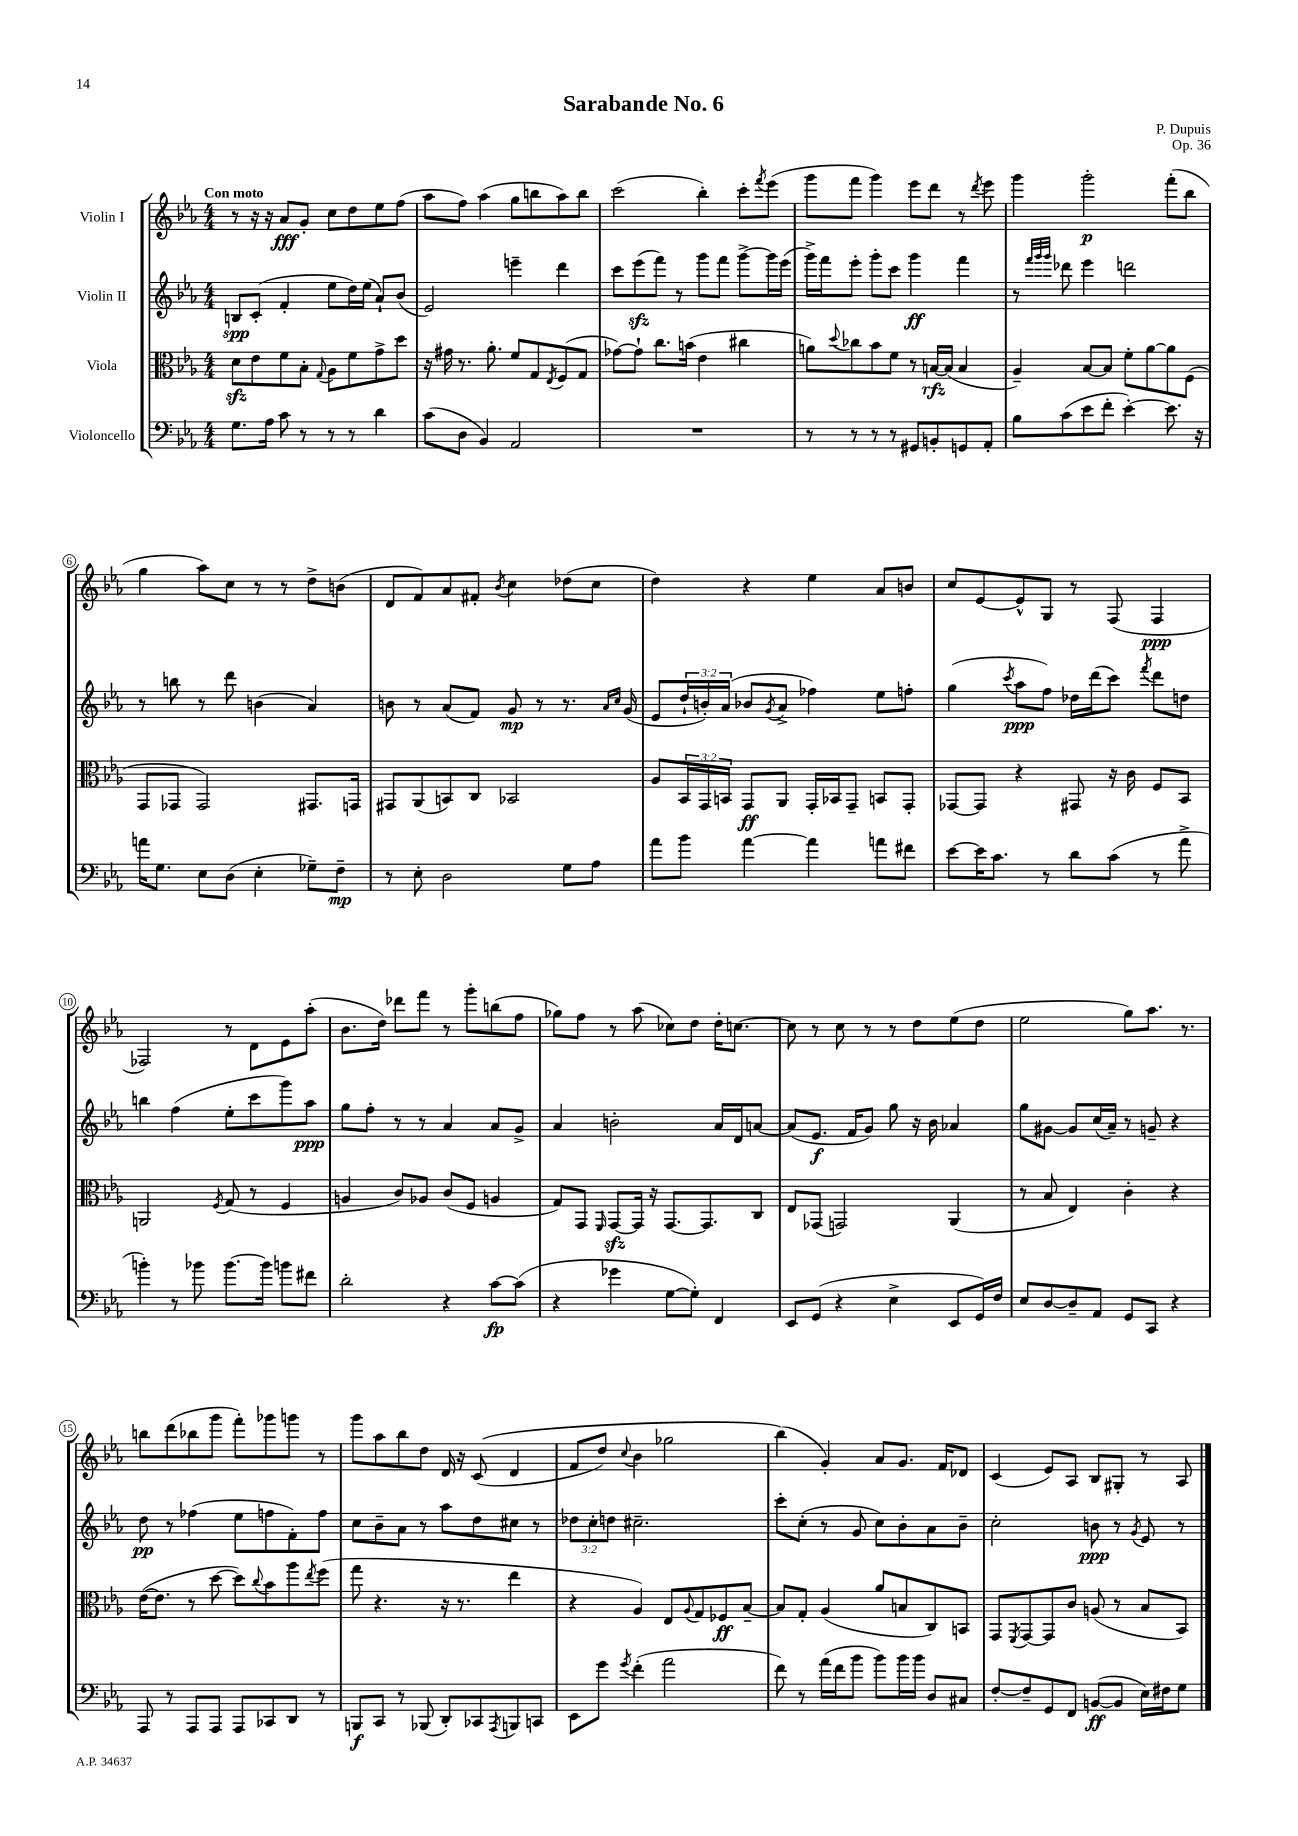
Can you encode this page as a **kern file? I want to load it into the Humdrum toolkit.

**kern	**dynam	**kern	**dynam	**kern	**dynam	**kern	**dynam
*part4	*part4	*part3	*part3	*part2	*part2	*part1	*part1
*staff4	*staff4	*staff3	*staff3	*staff2	*staff2	*staff1	*staff1
*I"Violoncello	*	*I"Viola	*	*I"Violin II	*	*I"Violin I	*
*clefF4	*	*clefC3	*	*clefG2	*	*clefG2	*
*k[b-e-a-]	*	*k[b-e-a-]	*	*k[b-e-a-]	*	*k[b-e-a-]	*
*M4/4	*	*M4/4	*	*M4/4	*	*M4/4	*
=1	=1	=1	=1	=1	=1	=1	=1
!	!	!	!	!	!	!LO:TX:a:B:t=Con moto	!
8.G\L	.	8dzz\L	.	8Bn/L	spp	8r	.
.	.	8e-\	.	(8c'/J	.	16r	.
16A-\Jk	.	.	.	.	.	16r	.
8c\	.	8f\	.	4f'/	.	8a-/L	fff
8r	.	8B-'\J	.	.	.	8g'/J	.
.	.	8qqG/	.	.	.	.	.
8r	.	8A-\L	.	8ee-\L	.	8cc\L	.
8r	.	8f\	.	16dd\L)	.	8dd\	.
.	.	.	.	(16ee-\JJ	.	.	.
4d\	.	8g^\	.	8a-`/L)	.	8ee-\	.
.	.	8dd\J	.	(8b-/J	.	(8ff\J	.
=2	=2	=2	=2	=2	=2	=2	=2
(8c\L	.	16r	.	2e-/)	.	8aa-\L	.
.	.	16g#X\	.	.	.	.	.
8D\J	.	8.r	.	.	.	8ff\J)	.
4BB-/)	.	.	.	.	.	(4aa-\	.
.	.	8.a-'\	.	.	.	.	.
2AA-/	.	8f/L	.	4eeen~\	.	8gg\L	.
.	.	8G/	.	.	.	8bbn\	.
.	.	8qE-/	.	.	.	.	.
.	.	(8F/	.	4ddd\	.	8aa-\)	.
.	.	8G/J	.	.	.	8bb\J	.
=3	=3	=3	=3	=3	=3	=3	=3
1r	.	[8g-X\L)	.	8ccc\L	.	(2ccc\	.
.	.	8g-`\J]	.	(8eee-zz\	.	.	.
.	.	8.cc\L	.	8fff\J)	.	.	.
.	.	.	.	8r	.	.	.
.	.	(16bn\Jk	.	.	.	.	.
.	.	4e-\	.	8ggg\L	.	4bb-'\)	.
.	.	.	.	8fff\J	.	.	.
.	.	4cc#X\	.	[8ggg^\L	.	8ccc'\L	.
.	.	.	.	.	.	8qfff/	.
.	.	.	.	16ggg\L]	.	(8eee-\J	.
.	.	.	.	(16eee-\JJ	.	.	.
=4	=4	=4	=4	=4	=4	=4	=4
8r	.	8an\L)	.	16ggg^\LL)	.	8ggg\L	.
.	.	.	.	16fff\J	.	.	.
.	.	8qqdd/	.	.	.	.	.
8r	.	8cc-X\	.	8eee-'\J	.	8fff\J	.
8r	.	8b-\	.	8ggg'\L	.	4ggg\)	.
8r	.	8f\J	.	8ccc\J	.	.	.
8GG#X/L	.	8r	.	4ggg\	ff	8eee-\L	.
8BBn'/	.	[16Bn/LL	rfz	.	.	8ddd\J	.
.	.	(16B/JJ]	.	.	.	.	.
8GGn/	.	4B/	.	4fff\	.	8r	.
.	.	.	.	.	.	8qddd/	.
8AA-'/J	.	.	.	.	.	8eee-\	.
=5	=5	=5	=5	=5	=5	=5	=5
8B-\L	.	4A-~/)	.	8r	.	4ggg\	.
.	.	.	.	32qqfff/LLL	.	.	.
.	.	.	.	32qqggg/	.	.	.
.	.	.	.	32qqggg/JJJ	.	.	.
(8c\	.	.	.	8ddd-X\	.	.	.
8e-\	.	[8B-/L	.	4eee-\	.	2ggg'\	p
8f'\J	.	8B-/J]	.	.	.	.	.
[4e-'\)	.	8f'\L	.	2dddn\	.	.	.
.	.	[8a-\	.	.	.	.	.
8.e-\]	.	8a-\]	.	.	.	(8fff'\L	.
.	.	(8F\J	.	.	.	8bb-\J	.
16r	.	.	.	.	.	.	.
!!LO:LB:g=z
=6	=6	=6	=6	=6	=6	=6	=6
16an\KL	.	8GG/L	.	8r	.	4gg\	.
8.G\J	.	.	.	.	.	.	.
.	.	8GG-X/J	.	8bbn\	.	.	.
8E-\L	.	2GG-/)	.	8r	.	8aa-\L)	.
(8D\J	.	.	.	8ddd\	.	8cc\J	.
4E-'\	.	.	.	(4bn\	.	8r	.
.	.	.	.	.	.	8r	.
8G-X~\L)	.	8.GG#X/L	.	4a-/)	.	8dd^\L	.
8F~\J	mp	.	.	.	.	(8bn\J	.
.	.	16GGn/Jk	.	.	.	.	.
=7	=7	=7	=7	=7	=7	=7	=7
8r	.	8GG#X/L	.	8bn\	.	8d/L	.
8E-'\	.	(8AA-/	.	8r	.	8f/)	.
2D\	.	8BBn/)	.	(8a-/L	.	8a-/	.
.	.	8C/J	.	8f/J)	.	8f#X'/J	.
.	.	.	.	.	.	8qb-/	.
.	.	2BB-X/	.	8g/	mp	4cc\	.
.	.	.	.	8r	.	.	.
8G\L	.	.	.	8.r	.	(8dd-X\L	.
8A-\J	.	.	.	.	.	8cc\J	.
.	.	.	.	16qqa-/LL	.	.	.
.	.	.	.	16qqcc/JJ	.	.	.
.	.	.	.	(16g/	.	.	.
=8	=8	=8	=8	=8	=8	=8	=8
8a-\L	.	8A-/L	.	8e-/L	.	4dd\)	.
8b-\J	.	24BB-/L	.	24dd`/L	.	.	.
.	.	24GG/	.	24bn'/)	.	.	.
.	.	24BBn/JJ	.	(24a-/JJ	.	.	.
[4a-\	.	8GG/L	ff	8b-X/L	.	4r	.
.	.	.	.	8qg/	.	.	.
.	.	8AA-/J	.	8a-^/J	.	.	.
4a-\]	.	16GG'/LL	.	4ff-X\)	.	4ee-\	.
.	.	16BB-X/J	.	.	.	.	.
.	.	8GG~/J	.	.	.	.	.
8an\L	.	8BBn/L	.	8ee-\L	.	8a-/L	.
8f#X\J	.	8GG'/J	.	8ffn'\J	.	8bn/J	.
=9	=9	=9	=9	=9	=9	=9	=9
[8e-\L	.	[8GG-X/L	.	(4gg\	.	8cc/L	.
16e-\K]	.	8GG-/J]	.	.	.	[8e-/	.
8.c\J	.	.	.	.	.	.	.
.	.	.	.	8qccc/	.	.	.
.	.	4r	.	8aa-\L	ppp	8e-^^/]	.
8r	.	.	.	8ff\J)	.	8G/J	.
8d\L	.	8GG#X/	.	16dd-X\LL	.	8r	.
.	.	.	.	(16ddd\J	.	.	.
(8c\J	.	16r	.	8ccc\J)	.	(8F/	.
.	.	16c\	.	.	.	.	.
.	.	.	.	8qfff/	.	.	.
8r	.	8F/L	.	8ddd\L	.	4F/	ppp
8a-^\	.	8BB-/J	.	8ddn\J	.	.	.
!!LO:LB:g=z
=10	=10	=10	=10	=10	=10	=10	=10
4bn'\)	.	2AAn/	.	4bbn\	.	2F-X/)	.
8r	.	.	.	(4ff\	.	.	.
8b-X\	.	.	.	.	.	.	.
.	.	8qF/	.	.	.	.	.
[8.b-\L	.	(8G/	.	8ee-'\L	.	8r	.
.	.	8r	.	8ccc\	.	8d\L	.
16b-\Jk]	.	.	.	.	.	.	.
8bn\L	.	4F/	.	8ggg\)	.	8e-\	.
8f#X\J	.	.	.	8aa-\J	ppp	(8aa-'\J	.
=11	=11	=11	=11	=11	=11	=11	=11
2d'\	.	4An/	.	8gg\L	.	8.b-\L	.
.	.	.	.	8ff'\J	.	.	.
.	.	.	.	.	.	16dd\Jk)	.
.	.	8c/L)	.	8r	.	8ddd-X\L	.
.	.	8A-X/J	.	8r	.	8fff\J	.
4r	.	(8c/L	.	4a-/	.	8r	.
.	.	8F/J	.	.	.	8ggg'\L	.
[8c\L	fp	4An/	.	8a-/L	.	(8bbn\	.
(8c\J]	.	.	.	8g^/J	.	8ff\J	.
=12	=12	=12	=12	=12	=12	=12	=12
4r	.	8G/L)	.	4a-/	.	8gg-X\L)	.
.	.	8GG/J	.	.	.	8ff\J	.
.	.	16qqFF/	.	.	.	.	.
4g-X\	.	[8GGzz/L	.	2bn'\	.	8r	.
.	.	16GG/Jk]	.	.	.	(8aa-\	.
.	.	16r	.	.	.	.	.
[8G\L	.	[8.GG/L	.	.	.	8cc-X\L)	.
8G'\J])	.	.	.	.	.	8dd\J	.
.	.	8.GG/]	.	.	.	.	.
4FF/	.	.	.	16a-/LL	.	16dd'\KL	.
.	.	.	.	16d/J	.	[8.ccn\J	.
.	.	8C/J	.	[8an/J	.	.	.
=13	=13	=13	=13	=13	=13	=13	=13
8EE-/L	.	8E-/L	.	(8a/L]	.	8cc\]	.
(8GG/J	.	(8GG-X/J	.	8.e-/J	f	8r	.
4r	.	2GGn/)	.	.	.	8cc\	.
.	.	.	.	16f/KL	.	.	.
.	.	.	.	8g/J)	.	8r	.
4E-^\	.	.	.	8gg\	.	8r	.
.	.	.	.	16r	.	8dd\L	.
.	.	.	.	16b-\	.	.	.
8EE-/L	.	(4AA-/	.	4a-X/	.	(8ee-\	.
16GG/L)	.	.	.	.	.	8dd\J	.
16F/JJ	.	.	.	.	.	.	.
=14	=14	=14	=14	=14	=14	=14	=14
8E-/L	.	8r	.	8gg\L	.	2ee-\	.
[8D/	.	8B-/	.	[8g#X\J	.	.	.
8D~/]	.	4E-/)	.	8g#/L]	.	.	.
8AA-/J	.	.	.	(16cc/L	.	.	.
.	.	.	.	16a-~/JJ)	.	.	.
8GG/L	.	4c'\	.	8r	.	8gg\L)	.
8CC/J	.	.	.	8gn~/	.	8.aa-\J	.
4r	.	4r	.	4r	.	.	.
.	.	.	.	.	.	8.r	.
!!LO:LB:g=z
=15	=15	=15	=15	=15	=15	=15	=15
8AAA-/	.	([16e-\KL	.	8dd\	pp	8bbn\L	.
.	.	8.e-\J]	.	.	.	.	.
8r	.	.	.	8r	.	(8ddd\	.
8AAA-/L	.	8r	.	(4ff-X\	.	8bb-X\	.
8AAA-/J	.	[8dd\	.	.	.	8ggg\J	.
8AAA-/L	.	8dd\L])	.	8ee-\L	.	8fff'\L)	.
.	.	8qqcc/	.	.	.	.	.
8CC-X/	.	8b-\	.	8ffn\	.	8ggg-X\	.
8DD/J	.	8aa-\	.	8f'\)	.	8gggn\J	.
.	.	8qee-/	.	.	.	.	.
8r	.	(8ff\J	.	8ff\J	.	8r	.
=16	=16	=16	=16	=16	=16	=16	=16
8BBBn/L	f	8gg\	.	8cc\L	.	8ggg\L	.
8CC/J	.	4.r	.	8b-~\	.	8aa-\	.
8r	.	.	.	8a-\J	.	8bb-\	.
(8BBB-X/	.	.	.	8r	.	8dd\J	.
8DD'/L)	.	16r	.	8aa-\L	.	16d/	.
.	.	8.r	.	.	.	16r	.
8CC-X/	.	.	.	8dd\	.	((8c/	.
8qAAA-/	.	.	.	.	.	.	.
8BBBn/	.	4ee-\	.	8cc#X\J	.	4d/	.
8CCn/J	.	.	.	8r	.	.	.
=17	=17	=17	=17	=17	=17	=17	=17
8EE-\L	.	4r	.	12dd-X\L	.	8f/L	.
.	.	.	.	12cc'\	.	.	.
8g\J	.	.	.	.	.	8dd/J)	.
.	.	.	.	12ddn\J	.	.	.
8qg/	.	.	.	.	.	8qqcc/	.
(4f'\	.	4A-/)	.	2.cc#X~\	.	4b-\	.
2a-\	.	8E-/L	.	.	.	2gg-X\	.
.	.	8qqA-/	.	.	.	.	.
.	.	8G/	.	.	.	.	.
.	.	8F-X/	ff	.	.	.	.
.	.	[8B-~/J	.	.	.	.	.
=18	=18	=18	=18	=18	=18	=18	=18
8f\)	.	8B-/L]	.	8ccc'\L	.	(4bb-\)	.
8r	.	8G'/J	.	(8cc'\J	.	.	.
(16a-\LL	.	(4A-/	.	8r	.	4g'/)	.
16f\J	.	.	.	.	.	.	.
8b-\J	.	.	.	8g/	.	.	.
8b-\L)	.	8a-/L	.	8cc\L)	.	8a-/L	.
16b-\L	.	8Bn/	.	8b-'\	.	8.g/J	.
16b-\JJ	.	.	.	.	.	.	.
8D/L	.	8C/)	.	8a-\	.	.	.
.	.	.	.	.	.	16f/KL	.
8C#X/J	.	8BBn/J	.	8b-~\J	.	8d-X/J	.
=19	=19	=19	=19	=19	=19	=19	=19
[8F'/L	.	8GG/L	.	2cc'\	.	(4c/	.
.	.	8qFF/	.	.	.	.	.
8F~/]	.	[8GG/	.	.	.	.	.
8GG/	.	8GG/]	.	.	.	8e-/L)	.
8FF/J	.	8c/J	.	.	.	8A-/J	.
([8BBn/L	ff	(8An/	.	8bn\	ppp	8B-/L	.
8BB/J]	.	8r	.	8r	.	8G#X'/J	.
.	.	.	.	8qg/	.	.	.
16E-\LL)	.	8B-/L	.	8e-/	.	8r	.
16F#X\J	.	.	.	.	.	.	.
8G\J	.	8BB-/J)	.	8r	.	8A-/	.
==	==	==	==	==	==	==	==
*-	*-	*-	*-	*-	*-	*-	*-
